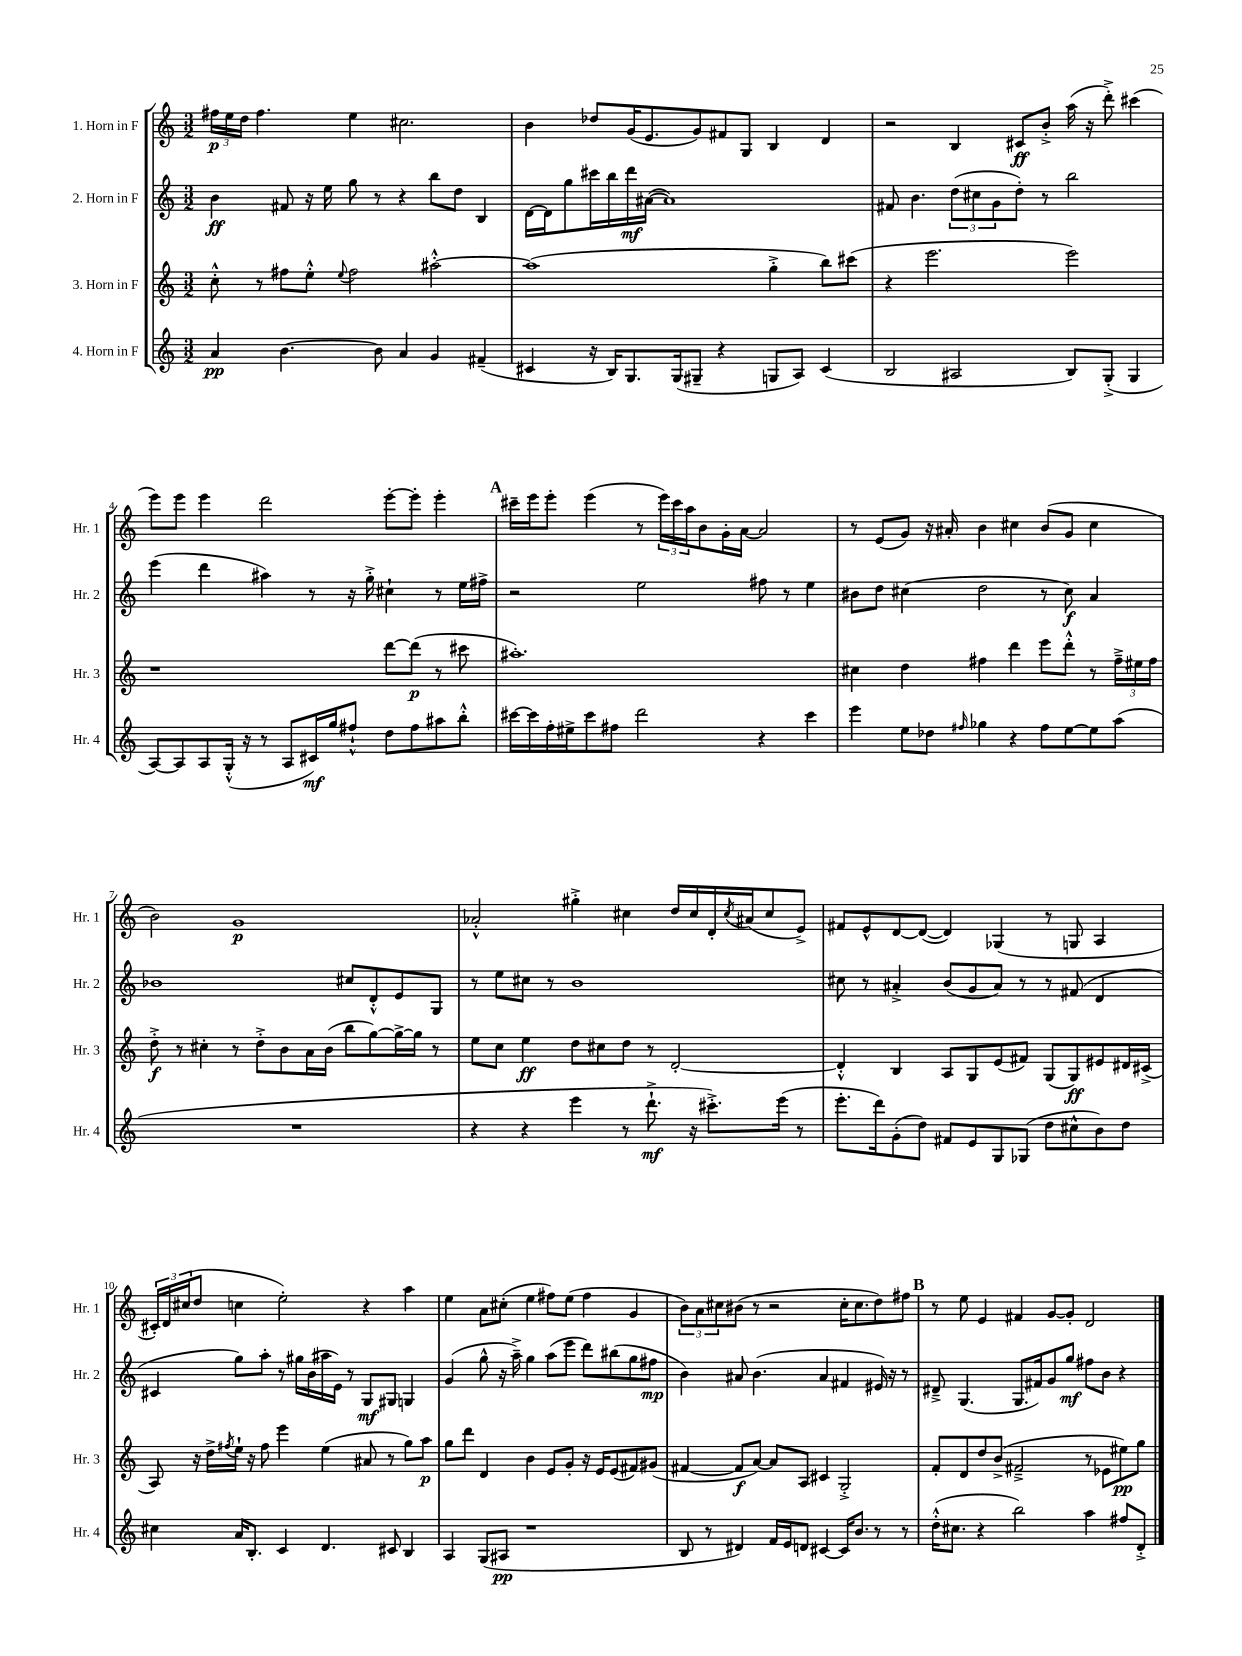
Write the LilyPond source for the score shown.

<<
\new StaffGroup <<
\new Staff = "s0" \with { instrumentName = "1. Horn in F" shortInstrumentName = "Hr. 1" } {
    \clef treble \key c \major \numericTimeSignature \time 3/2
    \tuplet 3/2 { fis''16\p e''16 d''16 } fis''4. e''4 cis''2. |
    b'4 des''8 g'16( e'8. g'8) fis'8 g8 b4 d'4 |
    r2 b4 cis'8\ff b'8-.-> a''16( r16 d'''8-.->) cis'''4( |
    e'''8) e'''8 e'''4 d'''2 e'''8~-. e'''8-. e'''4-. |
    \mark \markup { \bold "A" } cis'''16-- e'''16 e'''8-. e'''4( r8 \tuplet 3/2 { e'''16) cis'''16 a''16 } b'8 g'16-. a'16~ a'2 |
    r8 e'8( g'8) r16 ais'16-. b'4 cis''4 b'8( g'8 cis''4 |
    b'2) g'1\p |
    aes'2-.-^ gis''4-.-> cis''4 d''16 cis''16 d'16-. \acciaccatura { cis''8 } ais'16( cis''8 e'8->) |
    fis'8 e'8-^ d'8~ d'8~( d'4) ges4( r8 g8 a4 |
    \tuplet 3/2 { cis'16-.) d'16 cis''16( } d''8 c''4 e''2-.) r4 a''4 |
    e''4 a'8 cis''8-.( e''4 fis''8) e''8( fis''4 g'4 |
    \tuplet 3/2 { b'8) a'8 cis''8 } bis'8( r8 r2 cis''16-. cis''8. d''8) fis''8 |
    \mark \markup { \bold "B" } r8 e''8 e'4 fis'4 g'8~ g'8-. d'2 \bar "|." |
}
\new Staff = "s1" \with { instrumentName = "2. Horn in F" shortInstrumentName = "Hr. 2" } {
    \clef treble \key c \major \numericTimeSignature \time 3/2
    b'4\ff fis'8 r16 e''16 g''8 r8 r4 b''8 d''8 b4 |
    d'16~ d'16 g''8 cis'''16 b''16 d'''16\mf ais'16~( ais'1) |
    fis'8 b'4. \tuplet 3/2 { d''8( cis''8 g'8 } d''8-.) r8 b''2 |
    e'''4( d'''4 ais''4) r8 r16 g''16-.-> cis''4-! r8 e''16 fis''16-> |
    \mark \markup { \bold "A" } r2 e''2 fis''8 r8 e''4 |
    bis'8 d''8 cis''4( d''2 r8 cis''8\f) a'4 |
    bes'1 cis''8 d'8-.-^ e'8 g8 |
    r8 e''8 cis''8 r8 b'1 |
    cis''8 r8 ais'4-.-> b'8( g'8 ais'8) r8 r8 fis'8( d'4 |
    cis'4 g''8) a''8-. r8 gis''16 b'16( ais''16 e'16) r8 g8\mf gis8 g4 |
    g'4( g''8-^ r16 a''16--->) g''4 a''8( e'''8 d'''8) bis''8( g''8 fis''8\mp |
    b'4) ais'8 b'4.( ais'4 fis'4 eis'16) r16 r8 |
    \mark \markup { \bold "B" } dis'8---> g4.( g8. fis'16) g'8 g''8\mf fis''8 b'8 r4 \bar "|." |
}
\new Staff = "s2" \with { instrumentName = "3. Horn in F" shortInstrumentName = "Hr. 3" } {
    \clef treble \key c \major \numericTimeSignature \time 3/2
    c''8-.-^ r8 fis''8 e''8-.-^ \appoggiatura { e''8 } fis''2 ais''2~-.-^ |
    ais''1( g''4-.-> b''8) cis'''8( |
    r4 e'''2. e'''2) |
    r1 d'''8~ d'''8\p( r8 cis'''8 |
    \mark \markup { \bold "A" } ais''1.-.) |
    cis''4 d''4 fis''4 d'''4 e'''8 d'''8-.-^ r8 \tuplet 3/2 { fis''16---> eis''16 fis''16 } |
    d''8-.->\f r8 cis''4-. r8 d''8-.-> b'8 a'16 b'16( b''8 g''8~) g''16~-> g''16 r8 |
    e''8 c''8 e''4\ff d''8 cis''8 d''8 r8 d'2~-. |
    d'4-.-^ b4 a8 g8 e'8( fis'8) g8( g8\ff) eis'8 dis'16 cis'16->( |
    a8) r16 d''16-> \acciaccatura { fis''8 } e''16-! r16 fis''8 e'''4 e''4( ais'8 r8 g''8) a''8\p |
    g''8 d'''8 d'4 b'4 e'8 g'8-. r16 e'16 e'8( fis'8) gis'8( |
    fis'4~ fis'8\f a'8~) a'8 a8 cis'4 g2-.-> |
    \mark \markup { \bold "B" } f'8-. d'8 d''8 b'8->( fis'2---> r8 ees'8 eis''8\pp) g''8 \bar "|." |
}
\new Staff = "s3" \with { instrumentName = "4. Horn in F" shortInstrumentName = "Hr. 4" } {
    \clef treble \key c \major \numericTimeSignature \time 3/2
    a'4\pp b'4.~ b'8 a'4 g'4 fis'4--( |
    cis'4 r16 b16) g8. g16( gis8-- r4 g8 a8) cis'4( |
    b2 ais2 b8) g8-.->( g4 |
    a8~) a8 a8 g16-.-^( r16 r8 a8 cis'16\mf) g''16 fis''8-!-^ d''8 fis''8 ais''8 b''8-.-^ |
    \mark \markup { \bold "A" } cis'''16~ cis'''16 f''16-. eis''16-> cis'''8 fis''8 d'''2 r4 cis'''4 |
    e'''4 e''8 des''8 \grace { fis''16 } ges''4 r4 fis''8 e''8~ e''8 a''8( |
    R1. |
    r4 r4 e'''4 r8 d'''8.-!->\mf r16 cis'''8.-.->) e'''16( r8 |
    e'''8.-. d'''16) g'8-.( d''8) fis'8 e'8 g8 ges8( d''8 cis''8-^ b'8) d''8 |
    cis''4 a'16 b8.-. c'4 d'4. cis'8 b4 |
    a4 g8( ais8\pp r1 |
    b8 r8 dis'4) f'16 e'16 d'8 cis'4~ cis'16 b'8. r8 r8 |
    \mark \markup { \bold "B" } d''16-.-^( cis''8. r4 b''2) a''4 fis''8 d'8-.-> \bar "|." |
}
>>
>>
